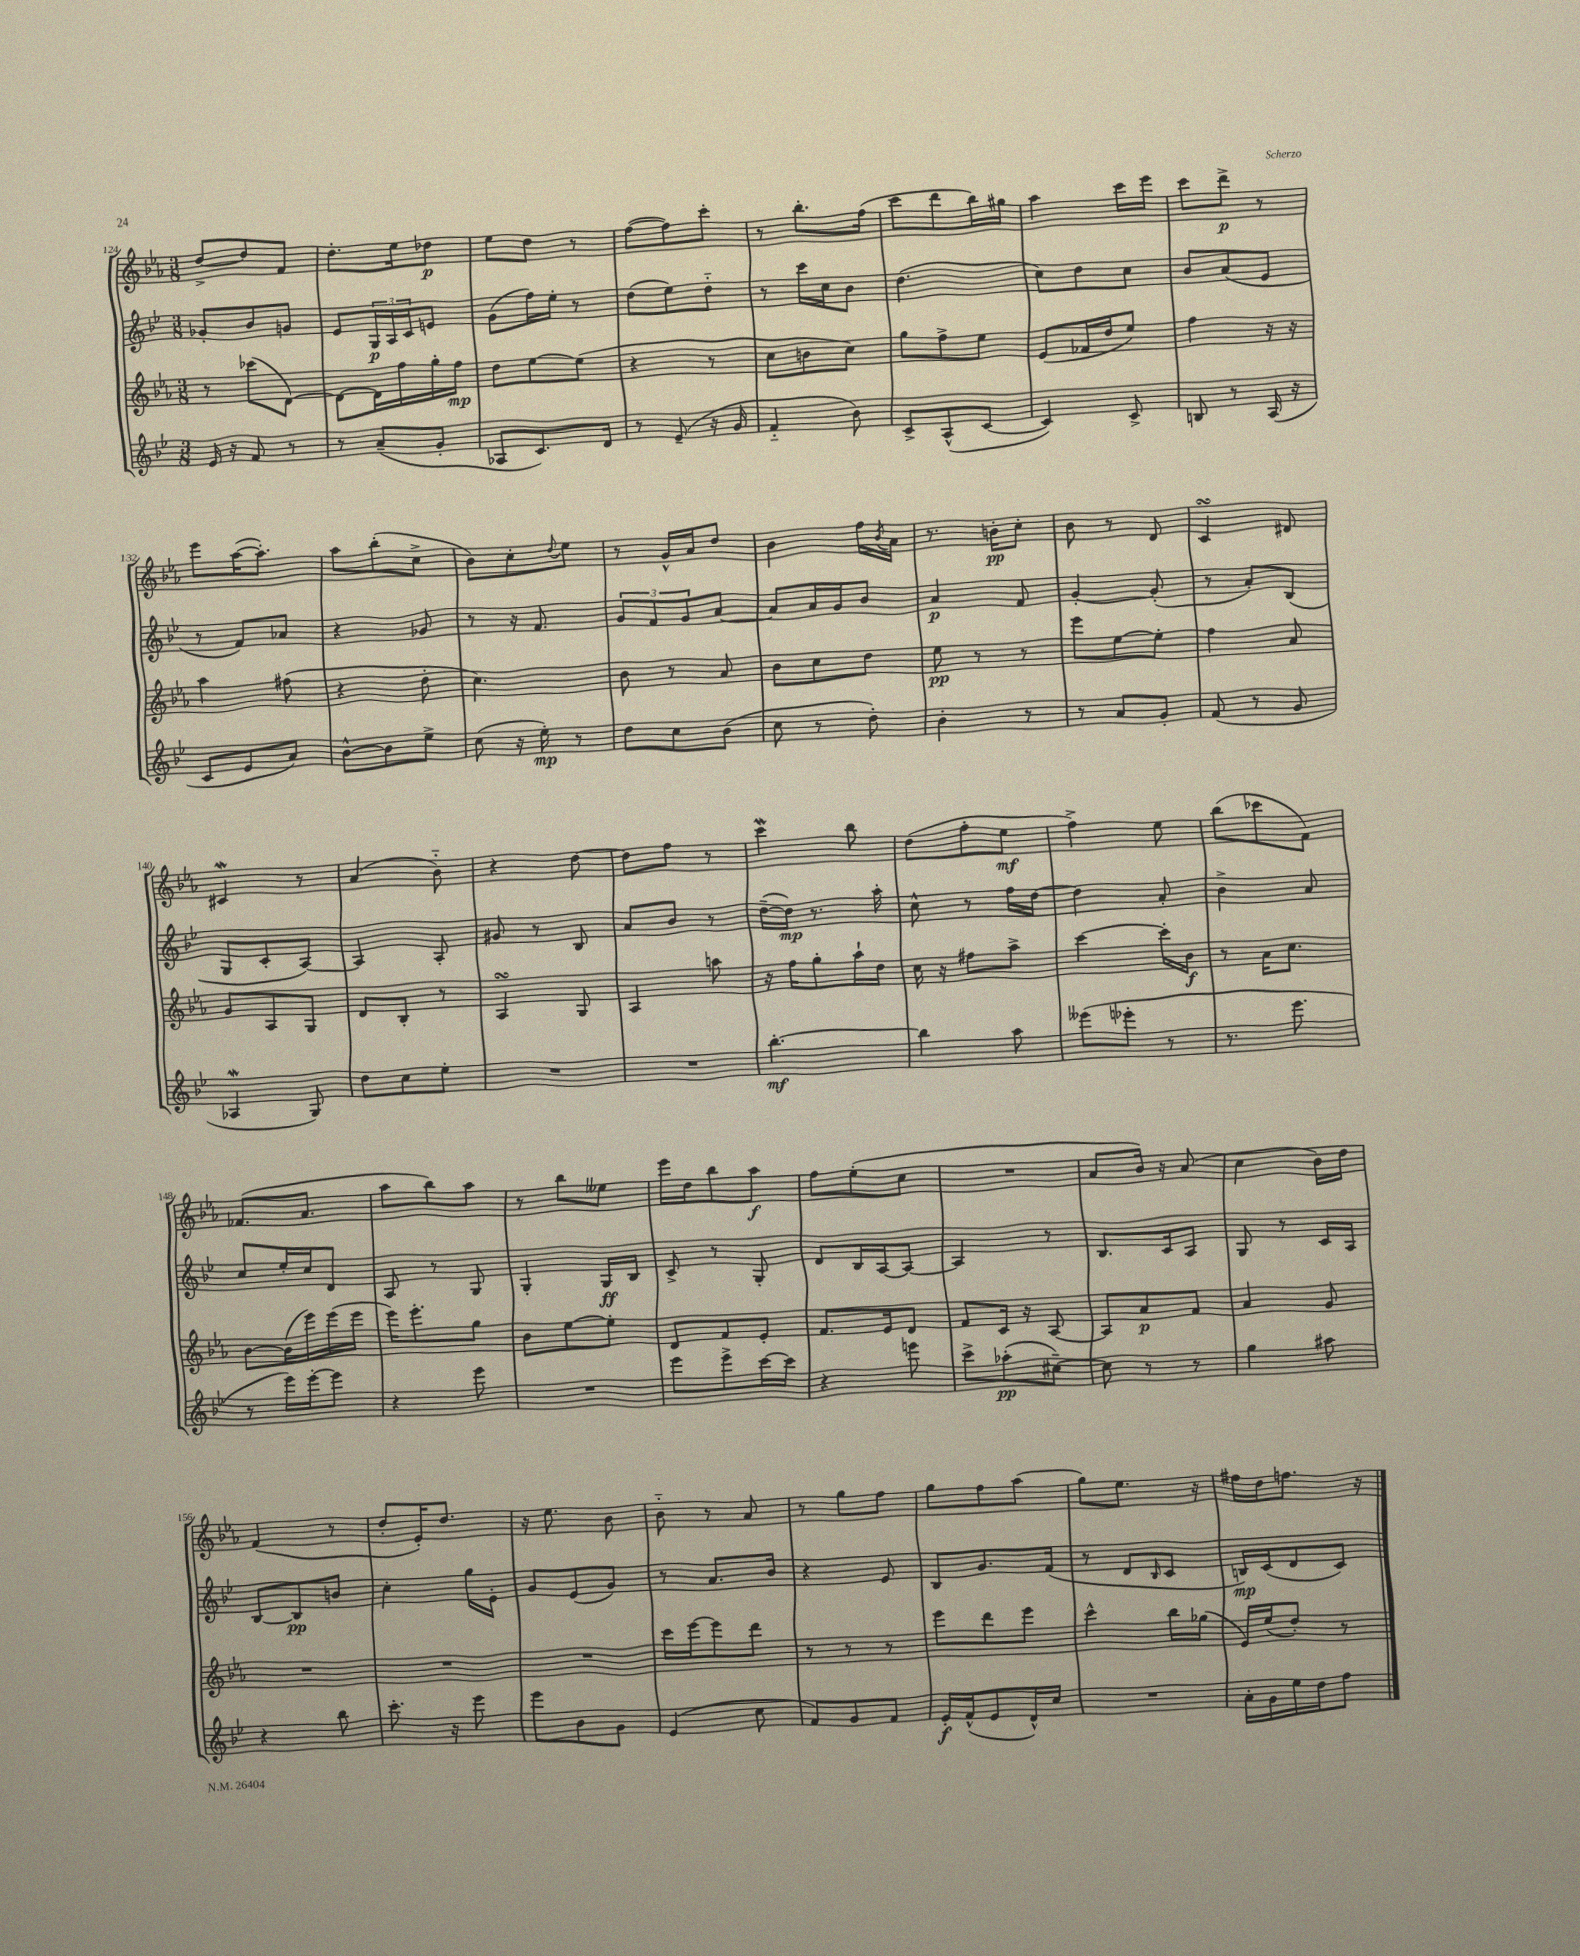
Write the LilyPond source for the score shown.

<<
\new StaffGroup <<
\new Staff = "s0" {
    \clef treble \key ees \major \numericTimeSignature \time 3/8
    d''8~-> d''8 f'8 |
    d''8.-. ees''16 des''8\p |
    ees''8 d''8 r8 |
    f''8~( f''8) c'''8-. |
    r8 bes''8.-. f''16( |
    c'''8 d'''8 bes''16) gis''16 |
    aes''4 c'''16 ees'''16 |
    c'''8 d'''8->\p r8 |
    ees'''8 aes''16~( aes''8.-.) |
    aes''8 bes''8-.( c''8-> |
    bes'8) c''8-. \appoggiatura { d''8 } ees''8 |
    r8 g'16-^ aes'16 d''8 |
    bes'4 f''16 \acciaccatura { bes'8 } aes'16 |
    r8. b'16-.\pp c''8-. |
    bes'8 r8 d'8 |
    c'4\turn dis'8 |
    cis'4\mordent r8 |
    aes'4( bes'8-_) |
    r4 d''8~ |
    d''8 f''8 r8 |
    c'''4\mordent bes''8 |
    d''8( f''8-. ees''8\mf |
    f''4->) ees''8 |
    bes''8( ces'''8 f'8) |
    fes'8.( aes'8. |
    aes''8 bes''8) aes''8 |
    r8 bes''8 eeses''8 |
    ees'''16 d''16 bes''8 aes''8\f |
    f''8 ees''8-.( c''8 |
    R4. |
    aes'8 bes'16) r16 aes'8( |
    c''4 bes'16) d''16 |
    f'4( r8 |
    d''8-. ees'16-.) d''8. |
    r16 ees''8. bes'8 |
    bes'8-_ r8 aes'8 |
    r8 g''8 f''8 |
    g''8 f''8 aes''8( |
    g''8) ees''8. r16 |
    fis''16 d''16 f''8. r16 \bar "|." |
}
\new Staff = "s1" {
    \clef treble \key bes \major \numericTimeSignature \time 3/8
    ges'8-. bes'8 g'8 |
    ees'8 \tuplet 3/2 { g16\p a16 c'16 } e'8 |
    g'8( f''16) ees''16-. r8 |
    d''8( ees''8) d''8-_ |
    r8 c'''16 c''16 bes'8 |
    d''4.( |
    c''8) d''8 c''8 |
    bes'8 a'8( ees'8 |
    r8 f'8) aes'8 |
    r4 ges'8 |
    r8 r16 f'8. |
    \tuplet 3/2 { g'8 f'8 g'8 } a'8~ |
    a'8 a'16 g'16 bes'8 |
    a'4\p f'8 |
    g'4~-. g'8-.( |
    r8 a'8-.) bes8( |
    g8 c'8-. a8~) |
    a4 a8-. |
    gis'8 r8 bes8 |
    a'8 bes'8 r8 |
    d''16~--( d''16\mp) r8. a''16-. |
    c''8-^ r8 f''16 d''16~ |
    d''4 a'8-. |
    bes'4-> a'8 |
    c''8 ees''16-. c''16 d'8 |
    a8 r8 g8 |
    g4-. g16\ff bes16 |
    c'8-> r8 g8-. |
    d'8 bes16 a16~ a8~ |
    a4 r8 |
    bes8. c'16 a8 |
    g8 r8 c'16 a16 |
    bes8~ bes8\pp b'8 |
    c''4-. g''16 ees'16-. |
    g'8 ees'8( g'8) |
    r8 a'8. bes'16 |
    r4 ees'8 |
    bes8 g'8. f'16( |
    r8 d'8 \grace { bes16 } c'8 |
    b16\mp) c'16( d'8 c'8) \bar "|." |
}
\new Staff = "s2" {
    \clef treble \key ees \major \numericTimeSignature \time 3/8
    r8 ces'''8( d'8~) |
    d'8~ d'16 f''16 g''16-. f''16\mp |
    d''8 ees''8~ ees''8( |
    r4 r8 |
    c''8 b'8 c''8) |
    g''8 f''8-> ees''8 |
    ees'8( fes'16 d''16 ees''8) |
    f''4 r16 r16 |
    aes''4 fis''8( |
    r4 d''8-. |
    c''4.) |
    bes'8 r8 aes'8 |
    bes'8 c''8 d''8 |
    ees''8\pp r8 r8 |
    ees'''8 ees''8~ ees''8-. |
    f''4 aes'8 |
    g'8 aes8 g8 |
    d'8 bes8-. r8 |
    aes4\turn g8 |
    aes4 a''8 |
    r16 f''16 g''8-. aes''16-! d''16 |
    c''16 r16 fis''8 aes''8-> |
    c'''4~ c'''16-. bes'16\f |
    r8 aes'16 c''8. |
    bes'8~ bes'16( ees'''16) ees'''16( ees'''16 |
    ees'''16) ees'''8.-. g''8 |
    bes'8 ees''8~ ees''8-. |
    d'8 f'8 ees'8-. |
    f'8. ees'16 d'8 |
    f'8 c'16 r16 aes8~ |
    aes8 aes'8\p f'8 |
    aes'4 g'8 |
    R4. |
    R4. |
    R4. |
    c'''16 ees'''16~ ees'''8 d'''8 |
    r8 r8 r8 |
    ees'''8 d'''8 ees'''8 |
    c'''4-^ bes''16 ges''16( |
    ees'16) ees''16( d''8-.) r8 \bar "|." |
}
\new Staff = "s3" {
    \clef treble \key bes \major \numericTimeSignature \time 3/8
    ees'16 r16 f'8 r8 |
    r8 a'8--( g'8-. |
    aes8 c'8.) d'16 |
    r8 ees'8--( r16 g'16 |
    f'4-_ bes'8) |
    c'8-> a8-^( c'8~ |
    c'4) c'8-> |
    b8 r8 a16( r16 |
    c'8 ees'8 a'8) |
    bes'8~-^ bes'8 ees''8-> |
    c''8( r16 ees''16-.\mp) r8 |
    d''8 c''8 bes'8( |
    c''8 r8 d''8-.) |
    bes'4-. r8 |
    r8 a'8 g'8-. |
    f'8( r8 g'8 |
    aes4\mordent g8) |
    d''8 c''8 ees''8-. |
    R4. |
    R4. |
    bes''4.~-.\mf |
    bes''4 a''8 |
    eeses'''8( ees'''8-. r8 |
    r8. ees'''8. |
    r8 ees'''16) ees'''16~-. ees'''8 |
    r4 ees'''8 |
    R4. |
    ees'''8 ees'''8-> c'''16~ c'''16 |
    r4 e'''8 |
    c'''8-> aes''8-.\pp( cis''8~--) |
    cis''8 r8 r8 |
    g''4 ais''8 |
    r4 bes''8 |
    c'''8.-. r16 ees'''8 |
    ees'''8 bes'8 g'8 |
    ees'4( c''8 |
    f'8) g'8 f'8 |
    ees'16-.\f f'16-^( ees'8 d'16-^) c''16 |
    R4. |
    a'16-. g'16 ees''16 d''16 f''8 \bar "|." |
}
>>
>>
\layout { \context { \Score currentBarNumber = #124 } }
